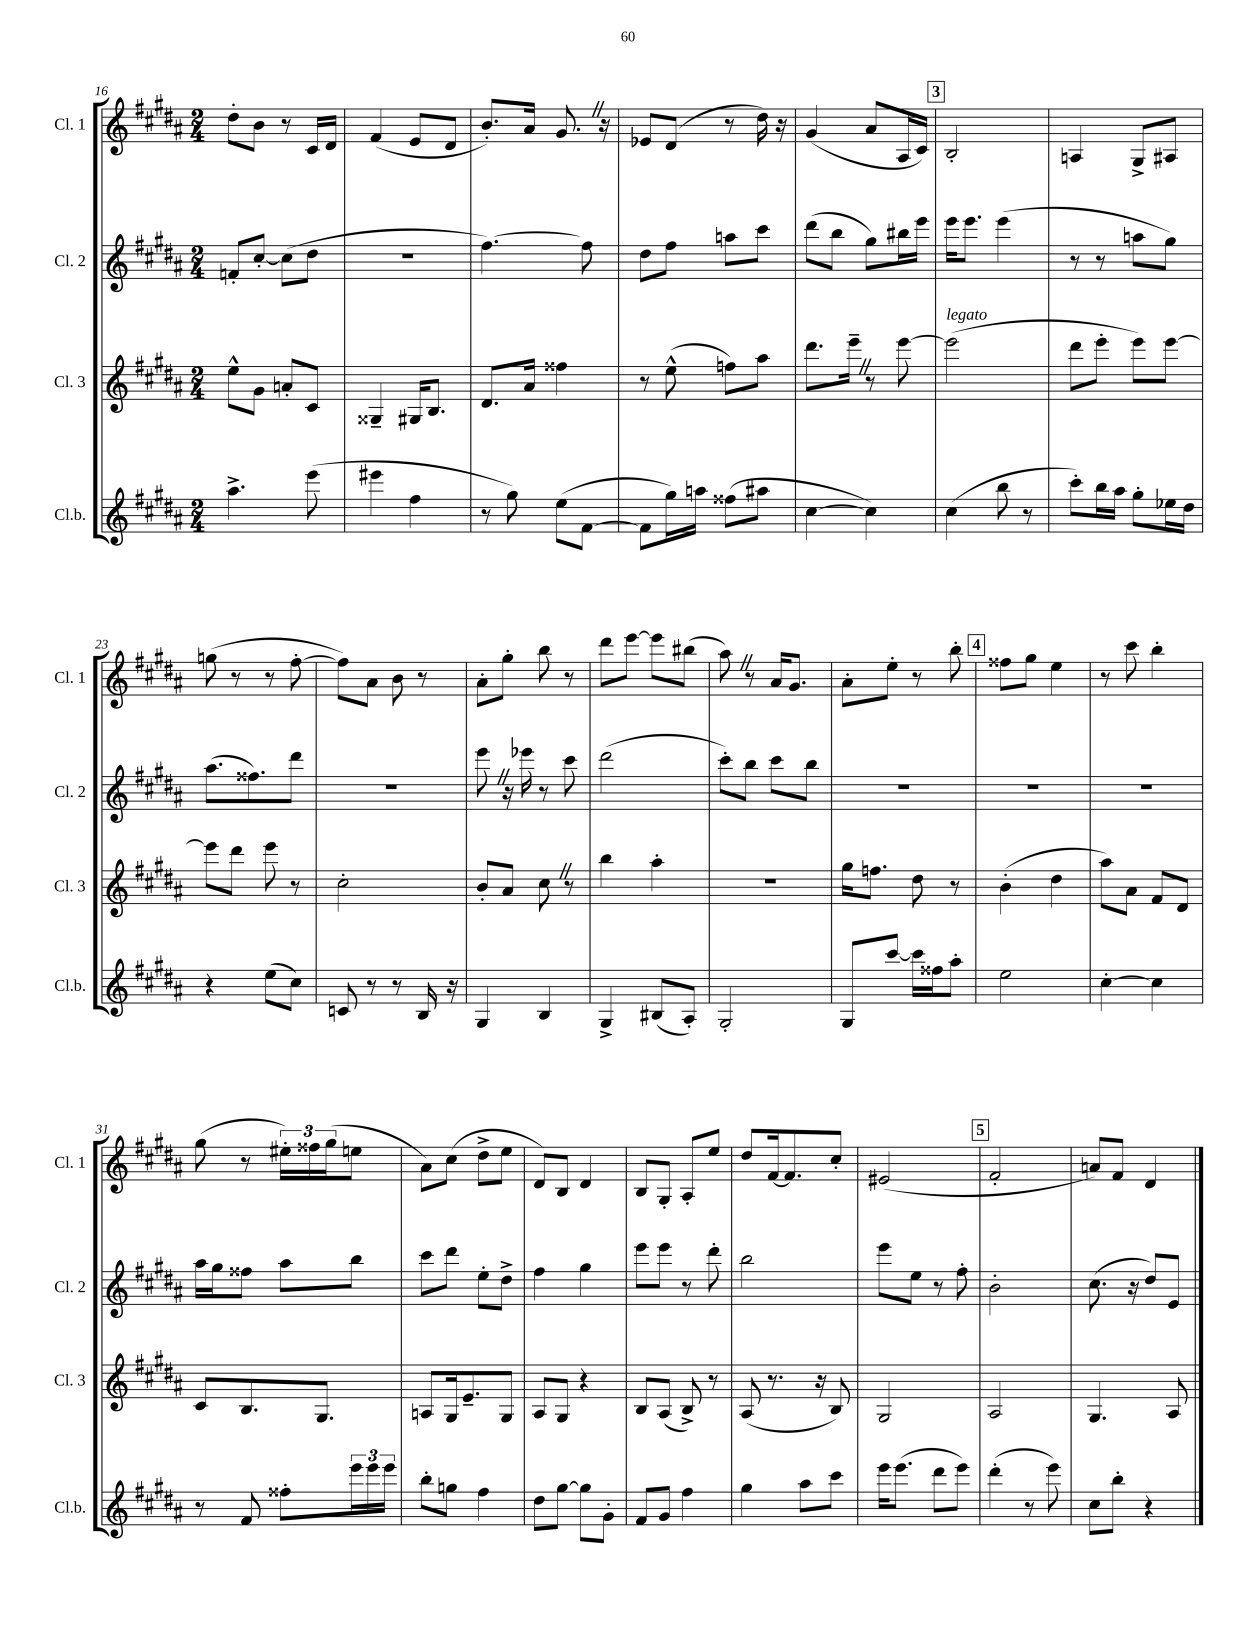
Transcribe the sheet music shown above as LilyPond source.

<<
\new StaffGroup <<
\new Staff = "s0" \with { instrumentName = "Cl. 1" shortInstrumentName = "Cl. 1" } {
    \clef treble \key b \major \numericTimeSignature \time 2/4
    dis''8-. b'8 r8 cis'16 dis'16 |
    fis'4( e'8 dis'8 |
    b'8.-.) ais'16 gis'8. \once \override BreathingSign.text = \markup { \musicglyph "scripts.caesura.straight" } \breathe r16 |
    ees'8 dis'8( r8 dis''16) r16 |
    gis'4( ais'8 ais16 cis'16) |
    \mark \markup { \box "3" } b2-. |
    a4 gis8-> ais8 |
    g''8( r8 r8 fis''8~-. |
    fis''8) ais'8 b'8 r8 |
    ais'8-. gis''8-. b''8 r8 |
    dis'''8 e'''8~ e'''8 bis''8( |
    ais''8) \once \override BreathingSign.text = \markup { \musicglyph "scripts.caesura.straight" } \breathe r8 ais'16 gis'8. |
    ais'8-. e''8-. r8 b''8-. |
    \mark \markup { \box "4" } fisis''8 gis''8 e''4 |
    r8 cis'''8 b''4-. |
    gis''8( r8 \tuplet 3/2 { eis''16-.) fisis''16 gis''16( } e''8 |
    ais'8) cis''8( dis''8-> e''8 |
    dis'8) b8 dis'4 |
    b8 gis8-. ais8-. e''8 |
    dis''8 fis'16~ fis'8. cis''8-. |
    eis'2( |
    \mark \markup { \box "5" } fis'2-. |
    a'8) fis'8 dis'4 \bar "|." |
}
\new Staff = "s1" \with { instrumentName = "Cl. 2" shortInstrumentName = "Cl. 2" } {
    \clef treble \key b \major \numericTimeSignature \time 2/4
    f'8-. cis''8~-. cis''8( dis''8 |
    R2 |
    fis''4.~) fis''8 |
    dis''8 fis''8 a''8 cis'''8 |
    dis'''8( b''8 gis''8) bis''16 e'''16 |
    \mark \markup { \box "3" } e'''16 e'''8. e'''4( |
    r8 r8 a''8 gis''8) |
    ais''8.( fisis''8.) dis'''8 |
    R2 |
    e'''8 \once \override BreathingSign.text = \markup { \musicglyph "scripts.caesura.straight" } \breathe r16 ees'''16 r8 cis'''8 |
    dis'''2( |
    cis'''8-.) b''8 cis'''8 b''8 |
    R2 |
    \mark \markup { \box "4" } R2 |
    R2 |
    ais''16 gis''16 fisis''8 ais''8 b''8 |
    cis'''8 dis'''8 e''8-. dis''8-> |
    fis''4 gis''4 |
    e'''8 e'''8 r8 dis'''8-. |
    b''2 |
    e'''8 e''8 r8 fis''8-. |
    \mark \markup { \box "5" } b'2-. |
    cis''8.( r16 dis''8) e'8 \bar "|." |
}
\new Staff = "s2" \with { instrumentName = "Cl. 3" shortInstrumentName = "Cl. 3" } {
    \clef treble \key b \major \numericTimeSignature \time 2/4
    e''8-^ gis'8 a'8-. cis'8 |
    gisis4-- gis16 b8. |
    dis'8. ais'16 fisis''4 |
    r8 e''8-^( f''8) ais''8 |
    dis'''8. e'''16-- \once \override BreathingSign.text = \markup { \musicglyph "scripts.caesura.straight" } \breathe r8 e'''8~ |
    \mark \markup { \box "3" } e'''2^\markup { \italic "legato" }( |
    dis'''8 e'''8-. e'''8) e'''8~ |
    e'''8 dis'''8 e'''8 r8 |
    cis''2-. |
    b'8-. ais'8 cis''8 \once \override BreathingSign.text = \markup { \musicglyph "scripts.caesura.straight" } \breathe r8 |
    b''4 ais''4-. |
    r2 |
    gis''16 f''8. dis''8 r8 |
    \mark \markup { \box "4" } b'4-.( dis''4 |
    ais''8) ais'8 fis'8 dis'8 |
    cis'8 b8. gis8. |
    a8 gis16 e'8.-- gis8 |
    ais8 gis8 r4 |
    b8 ais8( b8->) r8 |
    ais8( r8. r16 b8) |
    gis2 |
    \mark \markup { \box "5" } ais2 |
    gis4. ais8 \bar "|." |
}
\new Staff = "s3" \with { instrumentName = "Cl.b." shortInstrumentName = "Cl.b." } {
    \clef treble \key b \major \numericTimeSignature \time 2/4
    ais''4.-> e'''8( |
    eis'''4 fis''4 |
    r8 gis''8) e''8( fis'8~ |
    fis'8 gis''16) a''16 fisis''8( ais''8 |
    cis''4~ cis''4) |
    \mark \markup { \box "3" } cis''4( b''8 r8 |
    cis'''8-.) b''16 ais''16 gis''8-. ees''16 dis''16 |
    r4 e''8( cis''8) |
    c'8 r8 r8 b16 r16 |
    gis4 b4 |
    gis4-> bis8( ais8-.) |
    gis2-. |
    gis8 cis'''8~ cis'''16 fisis''16 ais''8-. |
    \mark \markup { \box "4" } e''2 |
    cis''4~-. cis''4 |
    r8 fis'8 fisis''8-. \tuplet 3/2 { e'''16 e'''16 e'''16 } |
    b''8-. g''8 fis''4 |
    dis''8 gis''8~ gis''8 gis'8-. |
    fis'8 gis'8 fis''4 |
    gis''4 ais''8 cis'''8 |
    e'''16 e'''8.( dis'''8 e'''8) |
    \mark \markup { \box "5" } dis'''4-.( r8 e'''8) |
    cis''8 b''8-. r4 \bar "|." |
}
>>
>>
\layout { \context { \Score currentBarNumber = #16 } }
